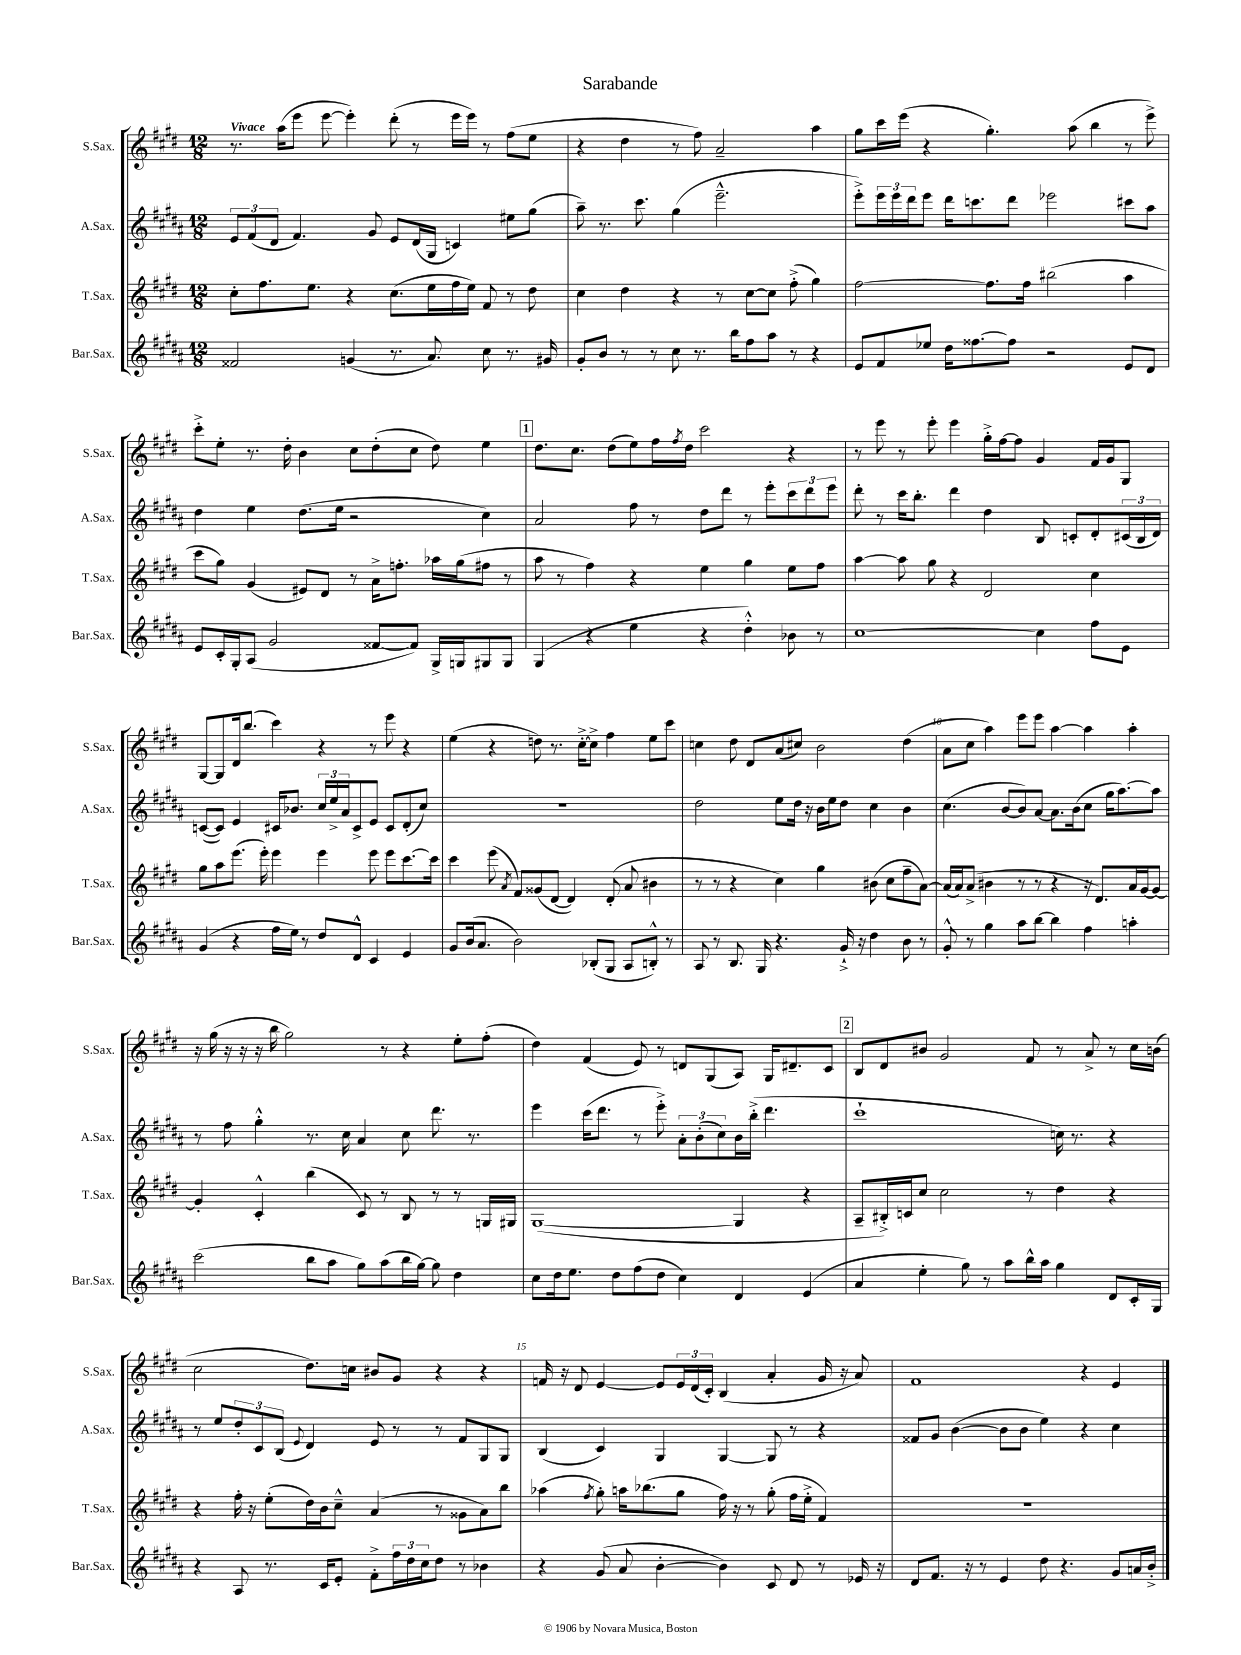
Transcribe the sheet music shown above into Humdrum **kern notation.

**kern	**kern	**kern	**kern
*staff4	*staff3	*staff2	*staff1
*clefG2	*clefG2	*clefG2	*clefG2
*k[f#c#g#d#a#]	*k[f#c#g#d#]	*k[f#c#g#d#a#]	*k[f#c#g#d#]
*M12/8	*M12/8	*M12/8	*M12/8
2f##	8cc#'	12e	8.r
.	.	(12f#	.
.	8.ff#	.	.
.	.	12d#	.
.	.	.	(16aa
.	.	4.f#)	8eee
.	8.ee	.	.
.	.	.	[8eee
(4g	4r	.	4eee'])
.	.	8g#	.
8.r	(8.cc#	8e	(8ddd#'
.	.	(16d#	8r
8.a#)	16ee	16G#	.
.	16ff#	4c)	16eee
.	16ee)	.	16eee)
8cc#	8f#	.	8r
8.r	8r	8ee#	(8ff#
.	8dd#	(8gg#	8ee
16g#	.	.	.
=	=	=	=
8g#'	4cc#	8aa#~)	4r
8b	.	8.r	.
8r	4dd#	.	4dd#
.	.	8.ccc#	.
8r	.	.	.
8cc#	4r	(4gg#	8r
8.r	.	.	8ff#)
.	8r	2.eee~^^	2a~
16bb	.	.	.
8ff#	[8cc#	.	.
8aa#	8cc#]	.	.
8r	(8ff#'^	.	.
4r	4gg#)	.	4aa
=	=	=	=
8e	[2ff#	8eee'^)	8gg#
8f#	.	24eee	16ccc#
.	.	24eee	.
.	.	.	(16eee
.	.	24ddd#	.
8ee-	.	8eee	4r
16dd#	.	16ddd#	.
[8.ff##	.	8.ccc	.
.	8.ff#]	.	4.gg#')
8ff##]	.	8ddd#	.
.	16ff#	.	.
2r	(2bb#	2eee-	.
.	.	.	(8aa
.	.	.	4bb
8e	4aa	8ccc#	8r
8d#	.	8aa#	8eee^)
=	=	=	=
8e	8ccc#	4dd#	8ccc#'^
16c#'	8gg#)	.	8ee'
16G#'	.	.	.
(8A#	(4g#	4ee	8.r
2g#	.	.	.
.	.	.	16dd#'
.	8e#)	(8.dd#	4b
.	8d#	.	.
.	.	16ee	.
.	8r	2r	8cc#
[8f##	16a^	.	(8dd#'
.	8.ff'	.	.
8f##])	.	.	8cc#
16G#^	16aa-	.	8dd#)
16G	(16gg#	.	.
8G#	8ff#	4cc#)	4ee
8G#	8r	.	.
=	=	=	=
(4G#	8aa	2a#	8.dd#
.	8r	.	.
.	.	.	8.cc#
4r	4ff#)	.	.
.	.	.	(8dd#
4ee	4r	8ff#	8ee)
.	.	8r	16ff#
.	.	.	8qff#
.	.	.	16dd#
4r	4ee	8dd#	2ccc#
.	.	8ddd#	.
4dd#'^^)	4gg#	8r	.
.	.	8eee'	.
8b-	8ee	12ccc#	4r
.	.	12ddd#	.
8r	8ff#	.	.
.	.	12eee	.
=	=	=	=
[1cc#	[4aa	8ddd#'	8r
.	.	8r	8eee
.	8aa]	16ccc#	8r
.	.	8.bb'	.
.	8gg#	.	8eee'
.	4r	4ddd#	4eee
.	2d#	4dd#	16gg#'^
.	.	.	[16ff#
.	.	.	8ff#]
4cc#]	.	8B	4g#
.	.	8c'	.
8ff#	4cc#	8d#'	16f#
.	.	.	16g#
8e	.	(24c#	8G#
.	.	24B	.
.	.	24d#)	.
=	=	=	=
(4g#	8gg#	([8c	[8G#
.	8aa	8c])	8G#]
4r	(8.eee	4e	16d#
.	.	.	(8.bb
.	16eee')	.	.
16ff#	4eee	16c#	4ccc#)
16ee)	.	8.b-	.
8r	.	.	.
8dd#	4eee	24cc#	4r
.	.	24ee^	.
.	.	24a#	.
8d#^^	.	8c#^	.
4c#	8eee	8e	8r
.	8eee	8c#	8eee
4e	[8.ccc#	(8d#'	4r
.	.	8cc#)	.
.	16ccc#]	.	.
=	=	=	=
8g#	4ccc#	1.r	(4ee
(16b	.	.	.
8.a#	.	.	.
.	(8eee	.	4r
.	8qa	.	.
2b)	8f#)	.	.
.	(8g##	.	8dd)
.	[8d#	.	8.r
.	4d#])	.	.
.	.	.	[16cc#'^
(8B-'	.	.	8cc#^]
8G#	(8d#'	.	4ff#
8A#	8a	.	.
8B'^^)	4b#	.	8ee
8r	.	.	8ccc#
=	=	=	=
8A#	8r	2dd#	4cc
8r	8r	.	.
8.B	4r	.	8dd#
.	.	.	8d#
16G#	.	.	.
4.r	4cc#)	8ee	(8a
.	.	16dd#	8cc#)
.	.	16r	.
.	4gg#	16b	2b
.	.	16ee	.
16g#`^	.	8dd#	.
16r	.	.	.
4dd#	(8b#	4cc#	.
.	8cc#	.	.
8b	8ff#~	4b	(4dd#
8r	[8a)	.	.
=	=	=	=
8g#'^^	(16a]	(4.cc#	8a
.	16a)	.	.
8r	(8a^	.	8cc#
4gg#	4b#	.	4aa)
.	.	[8b	.
8aa#	8r	8b])	8eee
[8bb	8r	[8a#	8eee
4bb]	4r	8.a#]	[4aa
.	.	(16b	.
4ff#	16r	8cc#	4aa]
.	8.d#)	.	.
.	.	16gg#	.
.	.	[8.aa#)	.
4aa'	16a	.	4aa'
.	[16g#	.	.
.	8g#_	8aa#]	.
=	=	=	=
(2ccc#	4g#']	8r	16r
.	.	.	(16gg#
.	.	8ff#	16r
.	.	.	16r
.	4c#'^^	4gg#'^^	16r
.	.	.	16bb
.	.	.	2gg#)
8bb	(4bb	8.r	.
8aa#	.	.	.
.	.	16cc#	.
8gg#)	8c#)	4a#	.
(8aa#	8r	.	8r
16bb	8B	8cc#	4r
[16gg#)	.	.	.
8gg#]	8r	8.ddd#	.
4dd#	8r	.	8ee'
.	.	8.r	.
.	16G	.	(8ff#'
.	16G#	.	.
=	=	=	=
8cc#	([1G#	4eee	4dd#)
16dd#	.	.	.
8.ee	.	.	.
.	.	(16ccc#	(4f#
.	.	8.ddd#	.
8dd#	.	.	.
(8ff#	.	8r	8e)
8dd#	.	8eee'^)	8r
4cc#)	.	12a#'	8d
.	.	(12b'	.
.	.	.	(8G#
.	.	12cc#)	.
4d#	4G#]	16b	8A)
.	.	(16bb'^	.
.	.	4.ddd#	16G#
.	.	.	8.d#~
(4e	4r	.	.
.	.	.	8c#
=	=	=	=
4a#	8A~	1ccc#`	8B
.	16B#'^)	.	8d#
.	16c	.	.
4ee'	8cc#	.	8b#
.	2cc#	.	2g#
8gg#)	.	.	.
8r	.	.	.
8aa#	.	.	.
16bb^^	8r	.	8f#
16aa#	.	.	.
4gg#	4dd#	16cc)	8r
.	.	8.r	.
.	.	.	8a^
8d#	4r	4r	8r
16c#'	.	.	16cc#
16G#	.	.	(16b
=	=	=	=
4r	4r	8r	2cc#
.	.	8ee	.
8A#	16ff#'	12dd#'	.
.	16r	.	.
.	.	12c#	.
8.r	(8ee'	.	.
.	.	(12B	.
.	.	8qqe	.
.	16dd#)	4d#)	8.dd#)
16c#	16b	.	.
8e'	8cc#~^^	.	.
.	.	.	16cc
8f#'^	(4a	8e	8b#
24ff#	.	8r	8g#
24dd#	.	.	.
24cc#	.	.	.
8dd#	8r	8r	4r
8r	8g##	8f#	.
4b-	8a)	8G#	4r
.	8bb	8G#	.
=	=	=	=
4r	(4aa-	(4B	16f
.	.	.	16r
.	.	.	8d#
.	8qff#	.	.
(8g#	8gg#')	4c#)	[4e
8a#	16aa	.	.
.	(8.bb-	.	.
[4b'	.	4G#	8e]
.	8gg#	.	24e
.	.	.	(24d#
.	.	.	24c#')
4b])	16ff#)	[4G#	(4B
.	16r	.	.
.	8r	.	.
8c#	(8gg#'	8G#]	4a'
8d#	16ff#	8r	.
.	16ee'^	.	.
8r	4f#)	4r	16g#
.	.	.	16r
16e-	.	.	8a)
16r	.	.	.
=	=	=	=
8d#	1.r	8f##	1f#
8.f#	.	8g#	.
.	.	([4b	.
16r	.	.	.
8r	.	.	.
4e	.	8b]	.
.	.	8b	.
8dd#	.	4ee)	.
4.r	.	.	.
.	.	4r	4r
8g#	.	4cc#	4e
16a	.	.	.
16b'^	.	.	.
==	==	==	==
*-	*-	*-	*-
